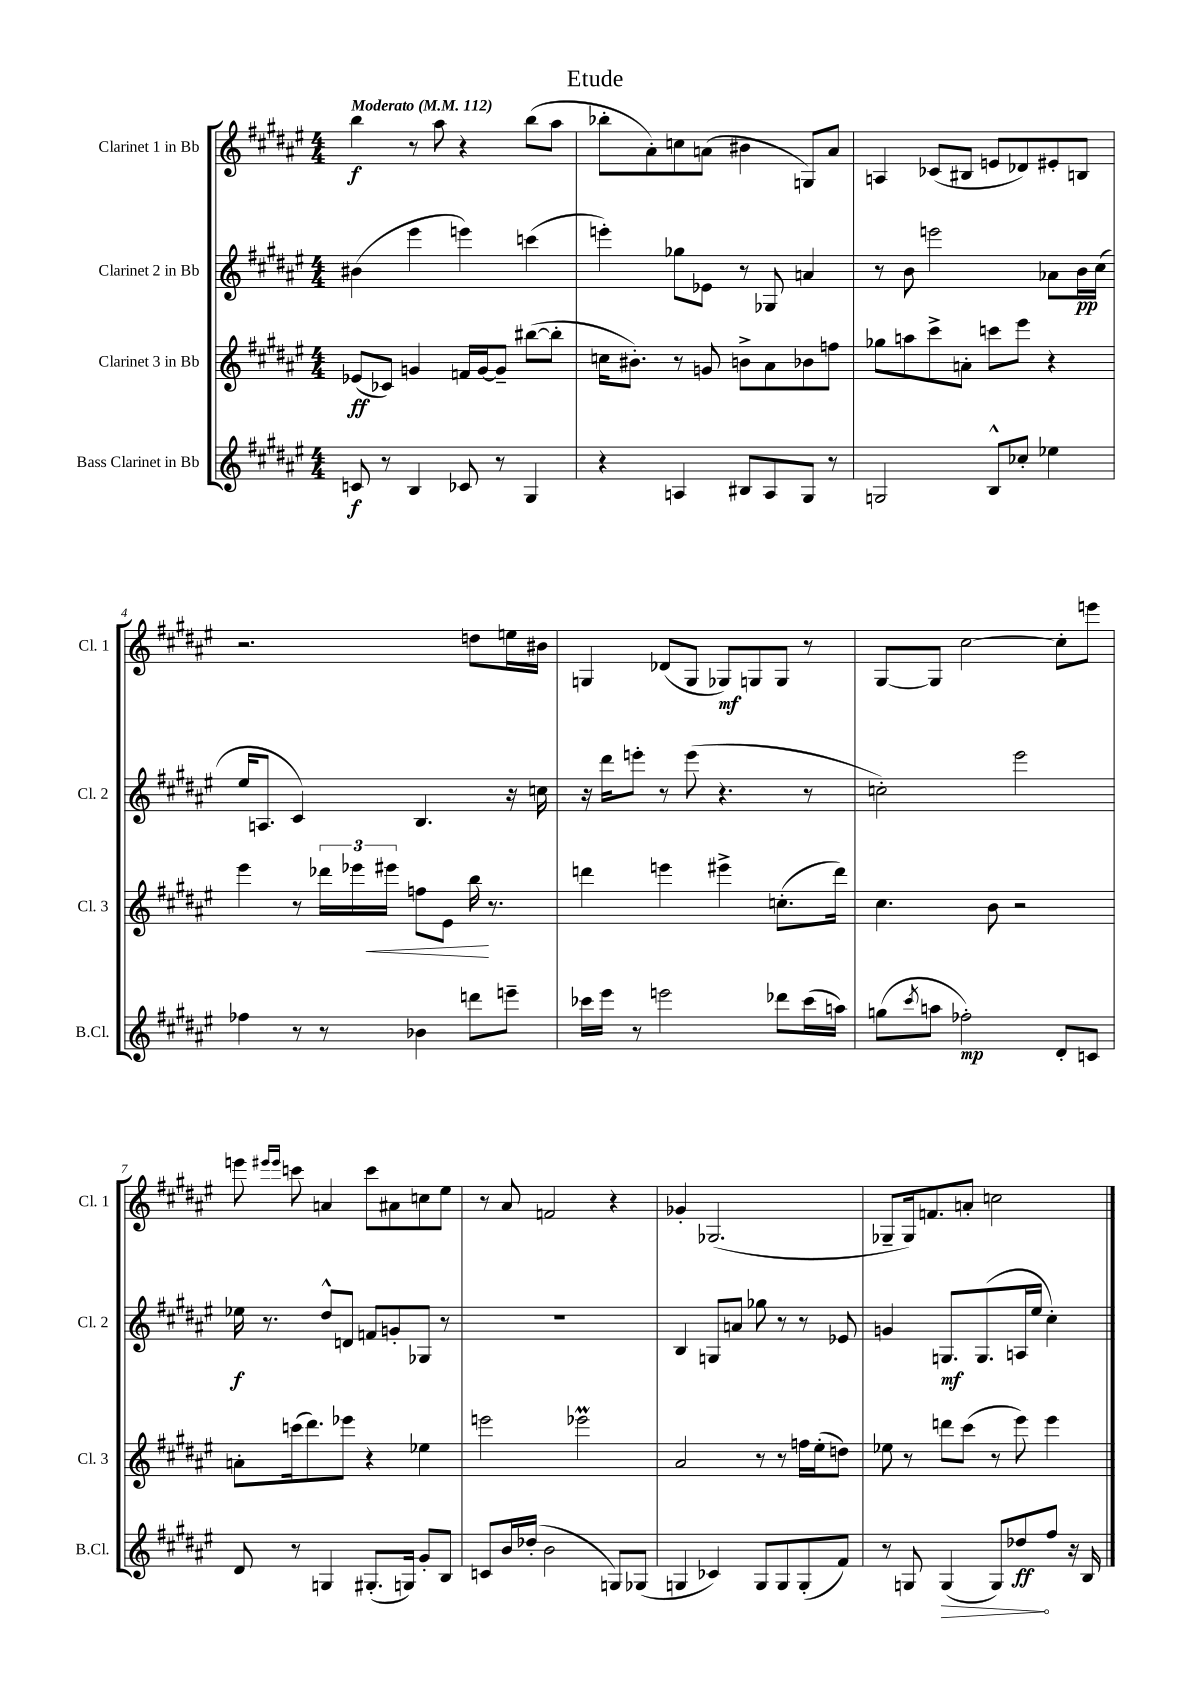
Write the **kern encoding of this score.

**kern	**kern	**kern	**kern
*staff4	*staff3	*staff2	*staff1
*clefG2	*clefG2	*clefG2	*clefG2
*k[f#c#g#d#a#e#]	*k[f#c#g#d#a#e#]	*k[f#c#g#d#a#e#]	*k[f#c#g#d#a#e#]
*M4/4	*M4/4	*M4/4	*M4/4
*MM112	*MM112	*MM112	*MM112
8c	(8e-	(4b#	4bb
8r	8c-)	.	.
4B	4g	4eee#	8r
.	.	.	8aa#
8c-	16f	4eee)	4r
.	[16g	.	.
8r	8g~]	.	.
4G#	([8bb#	(4ccc	(8bb
.	8bb#']	.	8aa#
=	=	=	=
4r	16cc	4eee')	8bb-'
.	8.b#')	.	.
.	.	.	8a#')
4A	8r	8gg-	8cc
.	8g	8e-	(8a
8B#	8b^	8r	4b#
8A	8a#	8G-	.
8G#	8b-	4a	8G)
8r	8ff	.	8a
=	=	=	=
2G	8gg-	8r	4A
.	8aa	8b	.
.	8ccc#^	2eee	(8c-
.	8a'	.	8B#
8B^^	8ccc	.	8e
8cc-'	8eee#	.	8d-)
4ee-	4r	8a-	8e#'
.	.	16b	8B
.	.	(16cc#	.
=	=	=	=
4ff-	4eee#	16ee#	2.r
.	.	8.A	.
8r	8r	4c#)	.
8r	24ddd-	.	.
.	24eee-	.	.
.	24eee#	.	.
4b-	8ff	4.B	.
.	8e#	.	.
8ddd	16bb	.	8dd
.	8.r	.	.
8eee~	.	16r	16ee
.	.	16cc	16b#
=	=	=	=
16ccc-	4ddd	16r	4G
16eee#	.	16ddd#	.
8r	.	8eee'	.
2eee	4eee	8r	(8d-
.	.	(8eee	8G
.	4eee#^	4.r	8G-)
.	.	.	8G
8ddd-	(8.cc'	.	8G
(16ccc-	.	8r	8r
16aa)	16ddd)	.	.
=	=	=	=
(8gg	4.cc#	2cc')	[8G#
8qccc#	.	.	.
8aa	.	.	8G#]
2ff-')	.	.	[2cc#
.	8b	.	.
.	2r	2eee#	.
8d#'	.	.	8cc#']
8c	.	.	8eee
=	=	=	=
8d#	8a'	16ee-	8eee
.	.	8.r	.
.	.	.	16qqeee#
.	.	.	16qqeee#
8r	(16ccc	.	8ccc
.	8.ddd#)	.	.
4G	.	8dd#^^	4a
.	8eee-	8d	.
(8.G#'	4r	8f	8ccc
.	.	8g'	8a#
16G)	.	.	.
8g#'	4ee-	8G-	8cc
8B	.	8r	8ee#
=	=	=	=
8c	2eee	1r	8r
16b	.	.	8a#
(16dd-'	.	.	.
2b	.	.	2f
.	2eee-	.	.
8G)	.	.	4r
(8G-	.	.	.
=	=	=	=
4G	2a#	4B	4g-'
4c-)	.	8G	(2.G-
.	.	8a	.
8G	8r	8gg-	.
8G	8r	8r	.
(8G'	16ff	8r	.
.	(16ee#'	.	.
8f#)	8dd)	8e-	.
=	=	=	=
8r	8ee-	4g	8G-~
8G	8r	.	16G-)
.	.	.	8.f
(4G	8ddd	8.G	.
.	(8ccc#	.	8a'
.	.	(8.G	.
8G)	8r	.	2cc
8dd-	8eee#)	16A	.
.	.	16ee#	.
8ff#	4eee#	4cc#')	.
16r	.	.	.
16B	.	.	.
==	==	==	==
*-	*-	*-	*-
